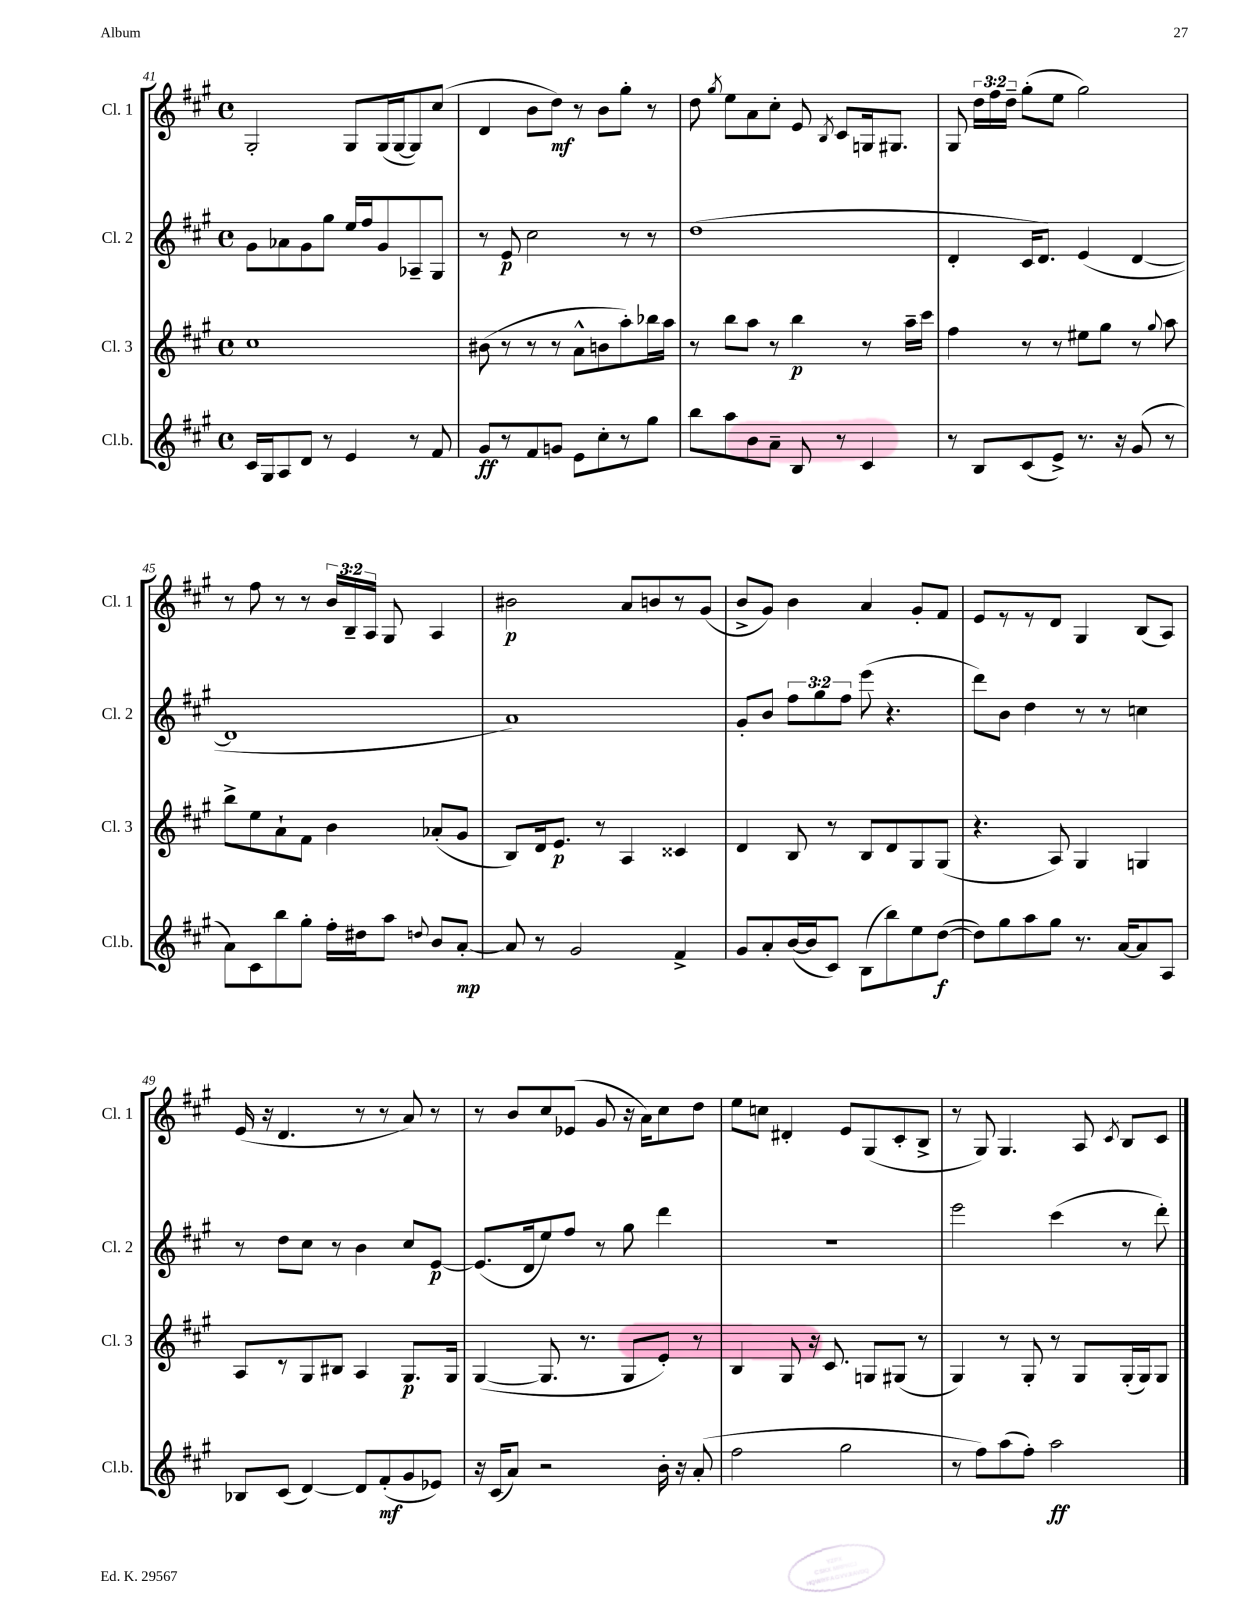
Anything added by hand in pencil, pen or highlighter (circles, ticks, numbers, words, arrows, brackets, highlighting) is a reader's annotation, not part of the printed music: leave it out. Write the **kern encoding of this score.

**kern	**kern	**kern	**kern
*staff4	*staff3	*staff2	*staff1
*clefG2	*clefG2	*clefG2	*clefG2
*k[f#c#g#]	*k[f#c#g#]	*k[f#c#g#]	*k[f#c#g#]
*M4/4	*M4/4	*M4/4	*M4/4
*met(c)	*met(c)	*met(c)	*met(c)
16c#/LL	1cc#	8g#\L	2G#'/
16G#/J	.	.	.
8A/	.	8a-\	.
8d/J	.	8g#\	.
8r	.	8gg#\J	.
4e/	.	16ee/LL	8G#/L
.	.	16ff#/J	.
.	.	8g#/	(16G#/L
.	.	.	[16G#/J
8r	.	8A-~/	8G#/])
8f#/	.	8G#/J	(8cc#/J
=	=	=	=
8g#/L	(8b#\	8r	4d/
8r	8r	8e/	.
8f#/	8r	2cc#\	8b\L
8g/J	8r	.	8dd\J)
8e\L	8a^^\L	.	8r
8cc#'\	8b\	.	8b\L
8r	8aa'\)	8r	8gg#'\J
8gg#\J	16bb-\L	8r	8r
.	16aa\JJ	.	.
=	=	=	=
8bb\L	8r	(1dd	8dd\
.	.	.	8qgg#/
8aa\	8bb\L	.	8ee\L
8b\	8aa\J	.	8a\
8a~\J	8r	.	8cc#'\J
8B/	4bb\	.	8e/
.	.	.	8qB/
8r	.	.	8c#/L
4c#/	8r	.	16G/k
.	.	.	8.G#/J
.	16aa~\LL	.	.
.	16ccc#\JJ	.	.
=	=	=	=
8r	4ff#\	4d'/	8G#/
8B/L	.	.	24dd\LL
.	.	.	24ff#\
.	.	.	24dd~\JJ
(8c#/	8r	16c#/LK	(8gg#'\L
.	.	8.d/J)	.
8e^/J)	8r	.	8ee\J
8.r	8ee#\L	(4e/	2gg#\)
.	8gg#\J	.	.
16r	.	.	.
(8g#/	8r	[4d/	.
.	8qqgg#/	.	.
8r	8aa\	.	.
=	=	=	=
8a\L)	8bb^\L	1d]	8r
8c#\	8ee\	.	8ff#\
8bb\	8a`\	.	8r
8gg#'\J	8f#\J	.	8r
16ff#'\LL	4b\	.	24b/LL
.	.	.	24B~/
16dd#\J	.	.	.
.	.	.	24A/JJ
8aa\J	.	.	8G#/
8qqdd/	.	.	.
8b/L	(8a-'/L	.	4A/
[8a'/J	8g#/J	.	.
=	=	=	=
8a/]	8B/L)	1a)	2b#\
8r	16d/k	.	.
.	8.e/J	.	.
2g#/	.	.	.
.	8r	.	.
.	4A/	.	8a/L
.	.	.	8b/
4f#^/	4c##/	.	8r
.	.	.	(8g#/J
=	=	=	=
8g#/L	4d/	8g#'/L	8b^/L
8a'/	.	8b/J	8g#/J)
([16b/L	8B/	12ff#\L	4b\
16b/]J	.	.	.
.	.	12gg#\	.
8c#/J)	8r	.	.
.	.	12ff#\J	.
(8B\L	8B/L	(8eee\	4a/
8bb\)	8d/	4.r	.
8ee\	8G#/	.	8g#'/L
([8dd\J	(8G#/J	.	8f#/J
=	=	=	=
8dd\]L)	4.r	8ddd\L)	8e/L
8gg#\	.	8b\J	8r
8aa\	.	4dd\	8r
8gg#\J	8A/)	.	8d/J
8.r	4G#/	8r	4G#/
.	.	8r	.
[16a/LK	.	.	.
8a/]	4G/	4cc\	(8B/L
8A/J	.	.	8A/J)
=	=	=	=
8B-/L	8A/L	8r	(16e/
.	.	.	16r
(8c#/J	8r	8dd\L	4.d/
[4d/)	8G#/	8cc#\J	.
.	8B#/J	8r	.
8d/]L	4A/	4b\	8r
(8f#'/	.	.	8r
8g#/	8.G#/L	8cc#/L	8a/)
8e-/J)	.	[8e/J	8r
.	16G#/Jk	.	.
=	=	=	=
16r	([4G#/	(8.e/]L	8r
(16c#/LK	.	.	.
8a/J)	.	.	8b/L
.	.	16d/k	.
2r	8.G#/]	8ee/)	8cc#/
.	.	8ff#/J	(8e-/J
.	8.r	.	.
.	.	8r	8g#/
.	8G#/L	8gg#\	16r
.	.	.	16a\LK)
16b'\	8e'/J)	4ddd\	8cc#\
16r	.	.	.
(8a'/	8r	.	8dd\J
=	=	=	=
2ff#\	4B/	1r	8ee\L
.	.	.	8cc\J
.	8G#/	.	4d#'/
.	16r	.	.
.	8.c#/	.	.
2gg#\	.	.	8e/L
.	8G/L	.	(8G#/
.	(8G#/J	.	8c#'/
.	8r	.	8B^/J
=	=	=	=
8r	4G#/)	2eee\	8r
8ff#\L)	.	.	8G#/)
(8aa\	8r	.	4.G#/
8ff#'\J)	8G#'/	.	.
2aa\	8r	(4ccc#\	.
.	8G#/L	.	8A/
.	.	.	8qc#/
.	(16G#'/L	8r	8B/L
.	16G#/J)	.	.
.	8G#/J	8ddd'\)	8c#/J
==	==	==	==
*-	*-	*-	*-
